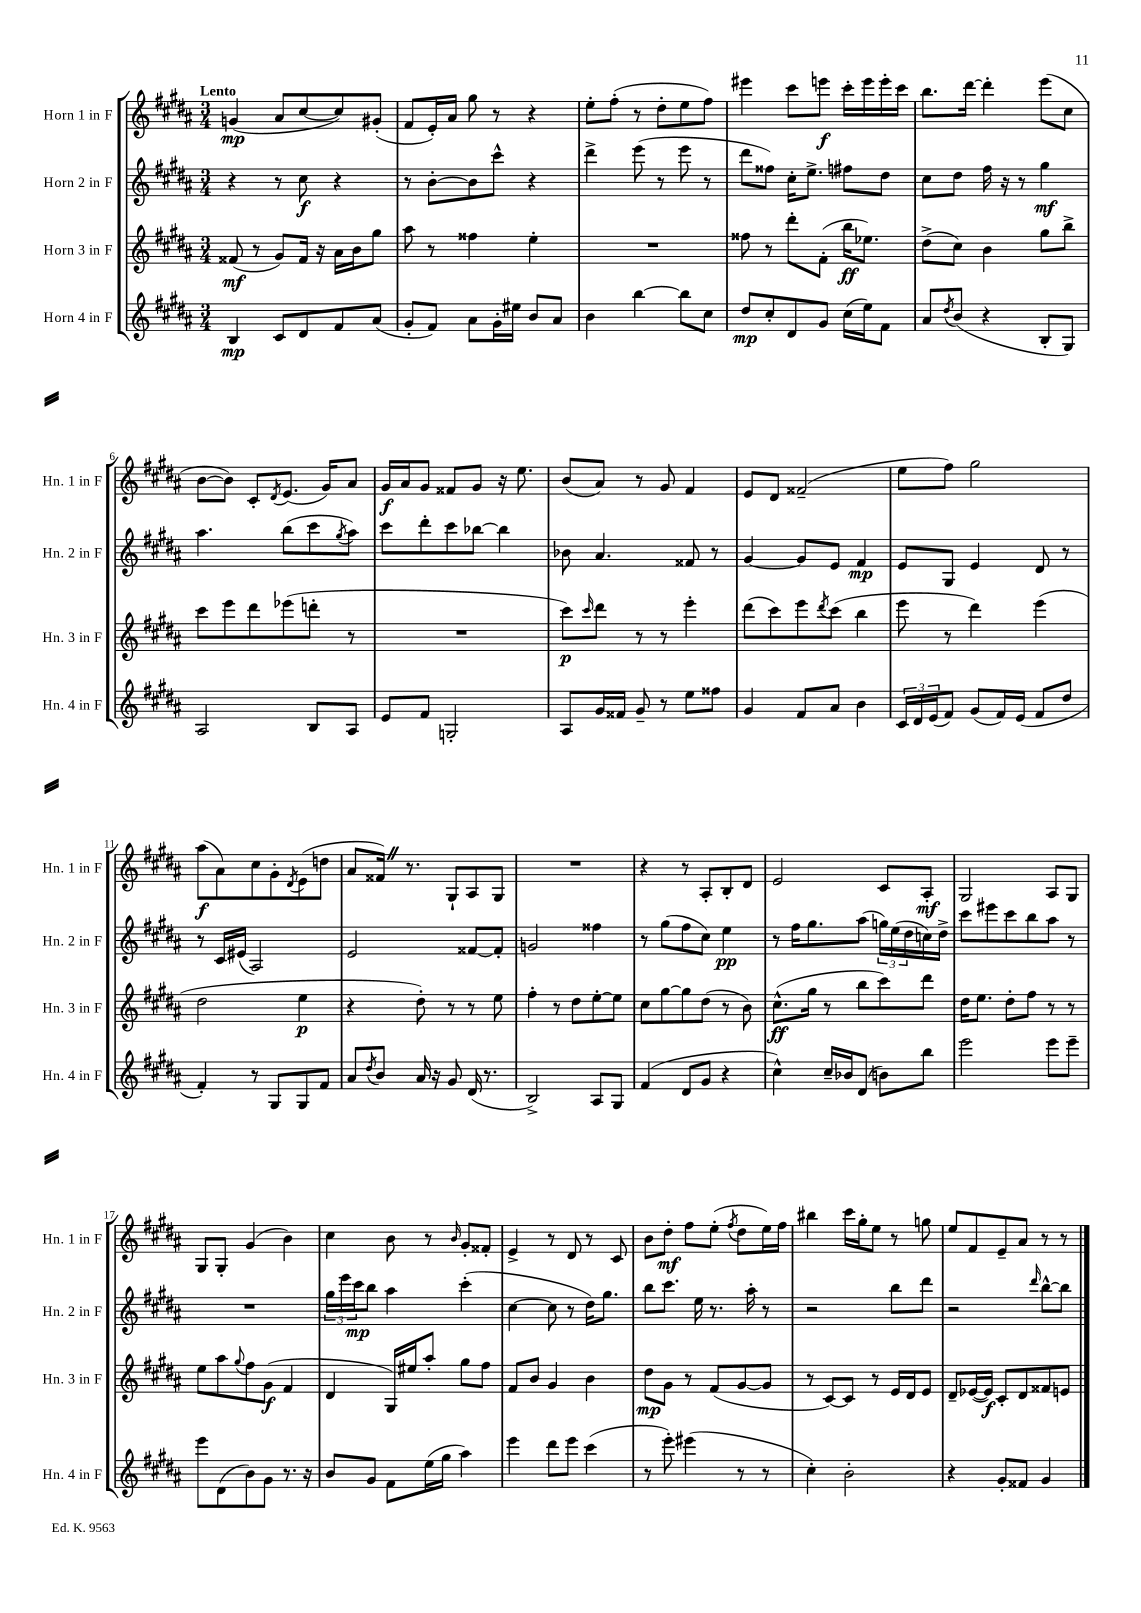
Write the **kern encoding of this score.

**kern	**kern	**kern	**kern
*staff4	*staff3	*staff2	*staff1
*clefG2	*clefG2	*clefG2	*clefG2
*k[f#c#g#d#a#]	*k[f#c#g#d#a#]	*k[f#c#g#d#a#]	*k[f#c#g#d#a#]
*M3/4	*M3/4	*M3/4	*M3/4
4B	(8f##	4r	(4g
.	8r	.	.
8c#	8g#)	8r	8a#
8d#	16f##	8cc#	[8cc#
.	16r	.	.
8f#	16a#	4r	8cc#])
.	16b	.	.
(8a#	8gg#	.	(8g#'
=	=	=	=
8g#'	8aa#	8r	8f#
8f#)	8r	[8b'	16e')
.	.	.	16a#
8a#	4ff##	8b]	8gg#
16g#'	.	8ccc#^^	8r
16ee#	.	.	.
8b	4ee'	4r	4r
8a#	.	.	.
=	=	=	=
4b	2.r	4ddd#^	8ee'
.	.	.	(8ff#'
[4bb	.	(8eee	8r
.	.	8r	8dd#'
8bb]	.	8eee	8ee
8cc#	.	8r	8ff#)
=	=	=	=
8dd#	8ff##	8ddd#	4eee#
8cc#'	8r	8ff##)	.
8d#	8ddd#'	16cc#'	8ccc#
.	.	8.ee^	.
8g#	(8f#'	.	8eee
(16cc#	16bb	8ff#	16ccc#'
16ee)	8.ee-)	.	16eee
8f#	.	8dd#	16eee'
.	.	.	16ccc#
=	=	=	=
8a#	(8dd#^	8cc#	8.bb
8qdd#	.	.	.
(8b	8cc#)	8dd#	.
.	.	.	[16ddd#
4r	4b	16ff#	4ddd#']
.	.	16r	.
.	.	8r	.
8B'	8gg#	4gg#	(8eee
8G#)	8bb^	.	8cc#
=	=	=	=
2A#	8ccc#	4.aa#	[8b
.	8eee	.	8b])
.	8ddd#	.	8c#'
.	.	.	8qd#
.	(8eee-	(8bb	(8.e
8B	8ddd'	8ccc#	.
.	.	.	16g#)
.	.	8qgg#	.
8A#	8r	8aa#)	8a#
=	=	=	=
8e	2.r	8ccc#	16g#
.	.	.	16a#
8f#	.	8ddd#'	8g#
2G'	.	8ccc#	8f##
.	.	[8bb-	8g#
.	.	4bb-]	16r
.	.	.	8.ee
=	=	=	=
8A#	8ccc#)	8b-	(8b
.	16qqccc#	.	.
16g#	8ddd#	4.a#	8a#)
16f##	.	.	.
8g#~	8r	.	8r
8r	8r	.	8g#
8ee	4eee'	8f##	4f#
8ff##	.	8r	.
=	=	=	=
4g#	(8ddd#	[4g#	8e
.	8ccc#)	.	8d#
8f#	8eee	8g#]	(2f##~
.	8qddd#	.	.
8a#	(8ccc#	8e	.
4b	4bb	4f#	.
=	=	=	=
24c#	8eee	8e	8ee
24d#	.	.	.
(24e	.	.	.
8f#)	8r	8G#	8ff#)
(8g#	4ddd#)	4e	2gg#
16f#)	.	.	.
(16e	.	.	.
8f#	(4eee	8d#	.
8dd#	.	8r	.
=	=	=	=
4f#')	2dd#	8r	(8aa#
.	.	16c#	8a#)
.	.	(16e#	.
8r	.	2A#)	8cc#
8G#	.	.	8g#'
.	.	.	8qd#
8G#	4ee	.	(8e
8f#	.	.	8dd
=	=	=	=
8a#	4r	2e	8a#
8qdd#	.	.	.
8b	.	.	16f##)
.	.	.	8.r
16a#	8dd#')	.	.
16r	.	.	.
8g#	8r	.	8G#`
(16d#	8r	[8f##	8A#
8.r	.	.	.
.	8ee	8f##']	8G#
=	=	=	=
2B^)	4ff#'	2g	2.r
.	8r	.	.
.	8dd#	.	.
8A#	[8ee'	4ff##	.
8G#	8ee]	.	.
=	=	=	=
(4f#	8cc#	8r	4r
.	[8gg#	(8gg#	.
8d#	8gg#]	8ff#	8r
8g#	(8dd#	8cc#)	8A#'
4r	8r	4ee	8B'
.	8b)	.	8d#
=	=	=	=
4cc#^^)	(8.cc#^^	8r	2e
.	.	16ff#	.
.	16gg#	8.gg#	.
16cc#~	8r	.	.
16b-	.	.	.
(8d#	8bb	(8aa#	.
8b)	8ccc#)	24gg)	8c#
.	.	(24ee	.
.	.	24dd#	.
8bb	8ddd#	16cc)	8A#'
.	.	16dd#^	.
=	=	=	=
2eee	16dd#	8ccc#	2G#
.	8.ee	.	.
.	.	8eee#	.
.	8dd#'	8ccc#	.
.	8ff#	8bb	.
8eee	8r	8aa#	8A#
8eee~	8r	8r	8G#
=	=	=	=
8eee	8ee	2.r	8G#
(8d#	8aa#	.	8G#'
.	8qqgg#	.	.
8b)	8ff#	.	(4g#
8g#	(8g#	.	.
8.r	4f#	.	4b)
16r	.	.	.
=	=	=	=
8b	4d#	24gg#	4cc#
.	.	24eee	.
.	.	24ccc#	.
8g#	.	8bb	.
8f#	16G#)	4aa#	8b
.	16ee#	.	.
(16ee	8aa#'	.	8r
16gg#	.	.	.
.	.	.	16qqb
4aa#)	8gg#	(4ccc#'	8g#'
.	8ff#	.	8f##'
=	=	=	=
4eee	8f#	[4cc#	4e^
.	8b	.	.
8ddd#	4g#	8cc#]	8r
8eee	.	8r	8d#
(4ccc#	4b	16dd#)	8r
.	.	8.gg#	.
.	.	.	8c#
=	=	=	=
8r	8dd#	8bb	8b
8eee')	8g#	8.ccc#	8dd#'
(4eee#	8r	.	8ff#
.	.	16ee	.
.	(8f#	8.r	(8ee'
.	.	.	8qff#
8r	[8g#	.	8dd#
.	.	16aa#'	.
8r	8g#]	8r	16ee)
.	.	.	16ff#
=	=	=	=
4cc#')	8r	2r	4bb#
.	[8c#)	.	.
2b'	8c#]	.	16ccc#
.	.	.	16gg#'
.	8r	.	8ee
.	16e	8bb	8r
.	16d#	.	.
.	8e	8ddd#	8gg
=	=	=	=
4r	8d#~	2r	8ee
.	([16e-	.	8f#
.	16e-])	.	.
8g#'	8c#'	.	8e~
8f##	8d#	.	8a#
.	.	16qqddd#	.
4g#	8f##	[8bb^^	8r
.	8e	8bb]	8r
==	==	==	==
*-	*-	*-	*-
